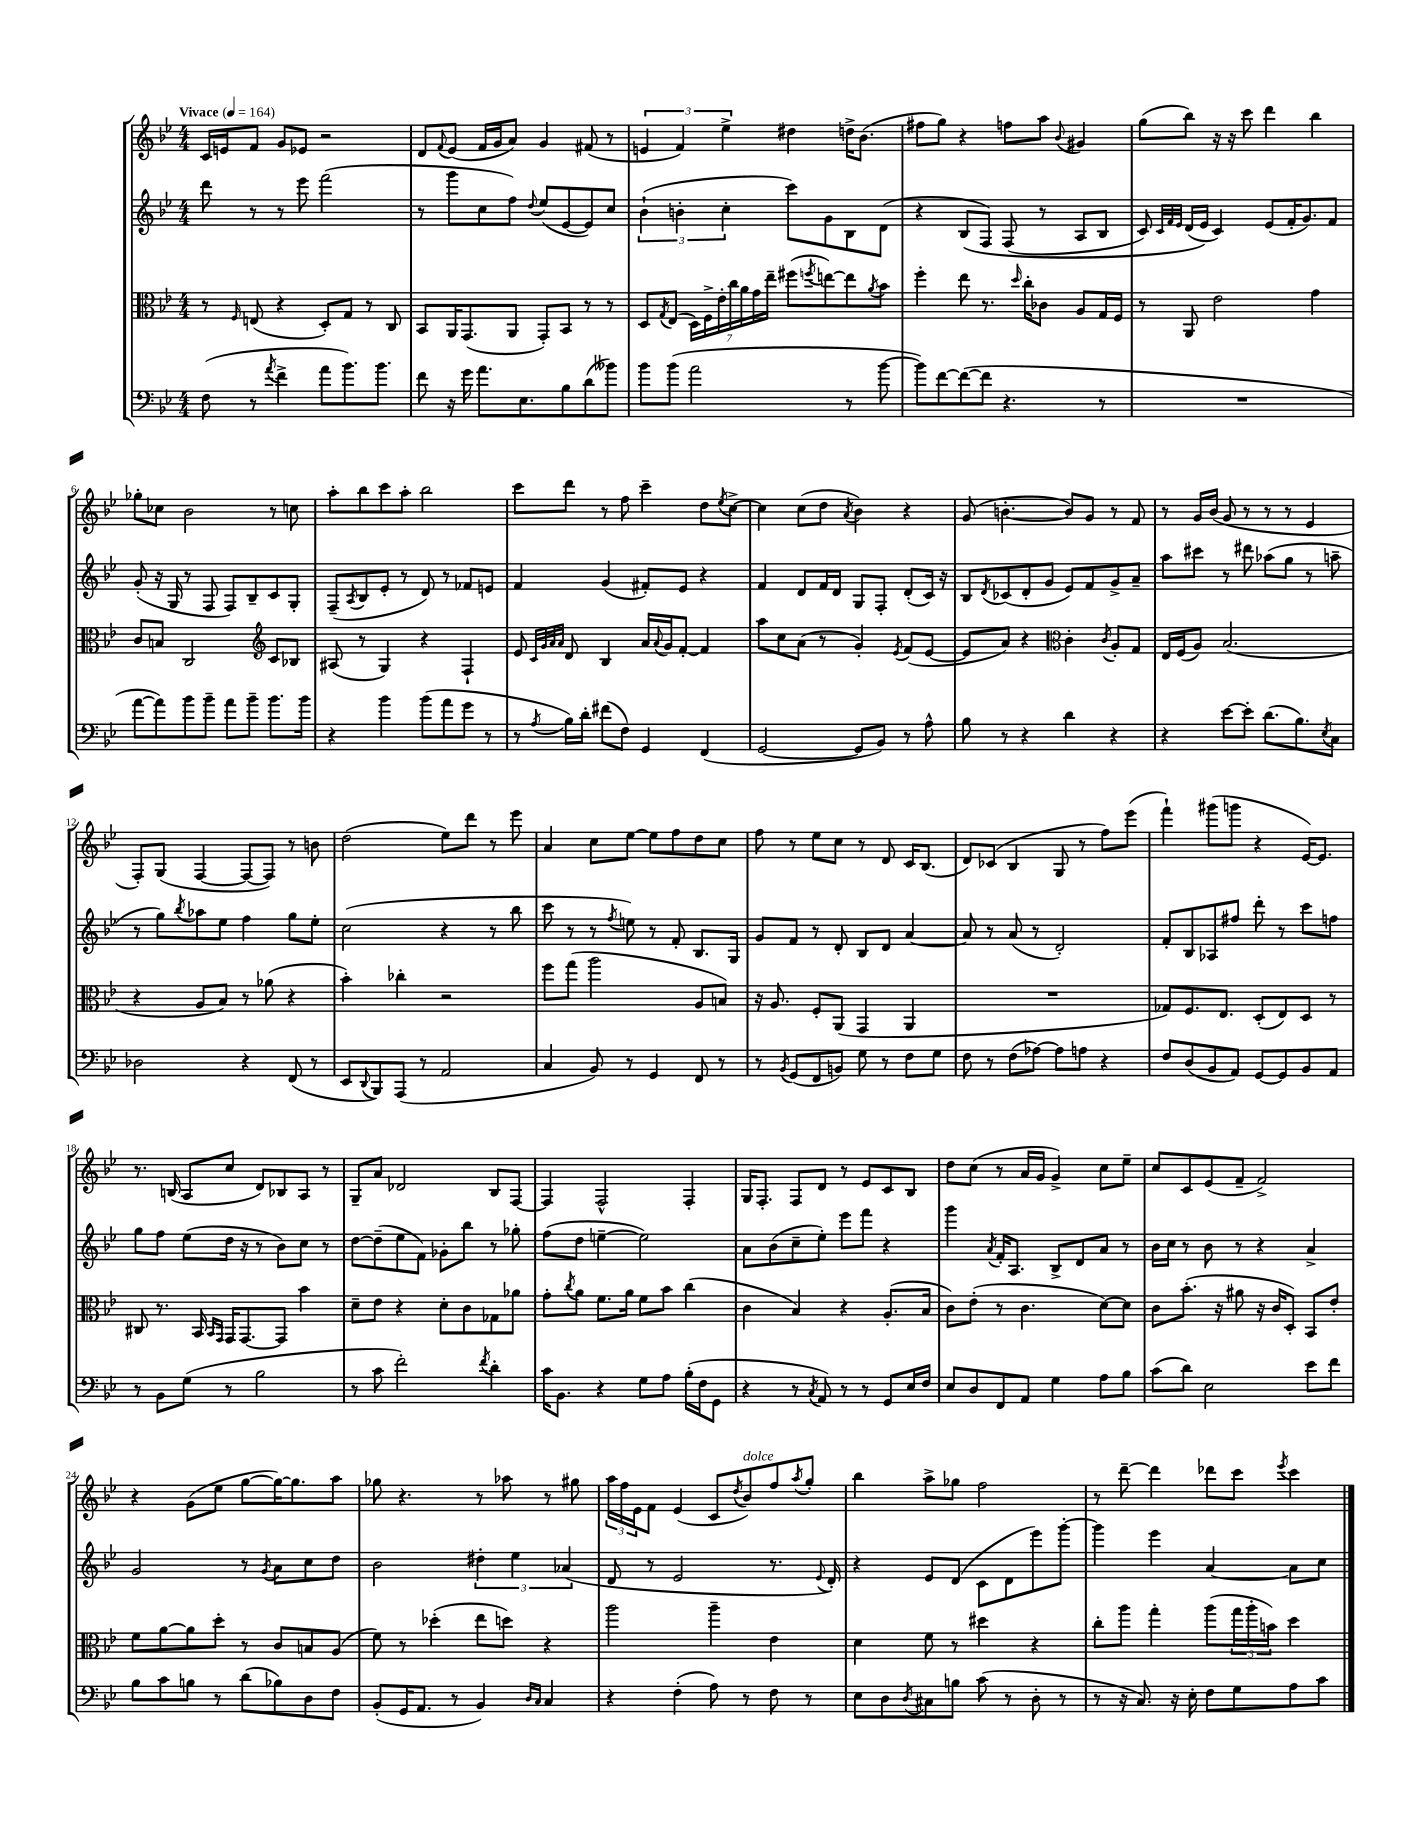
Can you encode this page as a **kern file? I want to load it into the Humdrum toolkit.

**kern	**kern	**kern	**kern
*staff4	*staff3	*staff2	*staff1
*clefF4	*clefC3	*clefG2	*clefG2
*k[b-e-]	*k[b-e-]	*k[b-e-]	*k[b-e-]
*M4/4	*M4/4	*M4/4	*M4/4
*MM164	*MM164	*MM164	*MM164
(8F	8r	8ddd	16c
.	.	.	16e
.	16qqF	.	.
8r	(8E	8r	8f
8qa	.	.	.
4f^	4r	8r	8g
.	.	8eee-	8e-
8a	8D')	(2fff	2r
8.b-)	8G	.	.
.	8r	.	.
8.b-	.	.	.
.	8C	.	.
=	=	=	=
8f	8BB-	8r	8d
.	.	.	8qqf
16r	16AA	8ggg	(8e-
16g	(8.GG	.	.
8.a	.	8cc	16f
.	.	.	16g
.	8AA	8ff)	8a)
8.E-	.	.	.
.	.	8qqdd	.
.	8GG')	(8ee-	4g
8B-	8BB-	[8e-	.
(8d	8r	8e-])	(8f#
8b--)	8r	8cc	8r
=	=	=	=
8b-	8D	(6b-`	6e
.	8qG	.	.
(8b-	(8E-	.	.
.	.	6b'	6f)
2a	28D)	.	.
.	28F^	.	.
.	28e-'	.	.
.	.	6cc'	6ee-^
.	28cc	.	.
.	28a	.	.
.	28g	.	.
.	28ee-~	.	.
.	(8ff#	8ccc)	4dd#
.	8qff	.	.
.	[8ee)	8g	.
8r	8ee]	8B-	16dd^
.	.	.	(8.b-
.	8qa	.	.
[8b-	8b-	(8d	.
=	=	=	=
8b-])	4ff'	4r	8ff#
[8f	.	.	8gg)
(8f_	8ee-	&(8B-	4r
8f]	8.r	8F)	.
4.r	.	(8F	8ff
.	16qqdd	.	.
.	16cc'	.	.
.	8c-	8r	8aa
.	.	.	8qqb-
.	8A	8A	4g#
8r	16G	8B-	.
.	16F	.	.
=	=	=	=
1r	8r	8c)	(8gg
.	.	32qqc	.
.	.	32qqf	.
.	.	32qqe-	.
.	8AA	(16d	8bb-)
.	.	16e-&)	.
.	2e-	4c)	16r
.	.	.	16r
.	.	.	8ccc
.	.	(8e-	4ddd
.	.	16f'	.
.	.	8.g)	.
.	4g	.	4bb-
.	.	8f	.
=	=	=	=
[8a	8c	(8g'	8gg-'
8a])	8B	16r	8cc-
.	.	16G	.
8b-	2C	8r	2b-
8b-~	.	8F	.
8a	.	8F)	.
8b-~	.	8B-~	.
*	*clefG2	*	*
8.b-	8c	8c	8r
.	8B-	8G'	8cc
16b-	.	.	.
=	=	=	=
4r	(8A#	(8F~	8aa'
.	.	8qA	.
.	8r	8B-	8bb-
4b-	4G)	8e-'	8ccc
.	.	8r	8aa'
(8b-	4r	8d)	2bb-
8a	.	8r	.
8g	4F`	8f-	.
8r	.	8e	.
=	=	=	=
8r	8e-	4f	8ccc
.	32qqc	.	.
.	32qqg	.	.
.	32qqa	.	.
8qA	32qqa	.	.
16B-)	8d	.	8ddd
16d'	.	.	.
(8f#	4B-	(4g	8r
8F)	.	.	8ff
4GG	16a	8f#')	4ccc~
.	8qqa	.	.
.	16g	.	.
.	[8f'	8e-	.
(4FF	4f]	4r	8dd
.	.	.	8qee-
.	.	.	[8cc^
=	=	=	=
[2GG	8aa	4f	4cc]
.	8cc	.	.
.	(8a	8d	(8cc
.	8r	16f	8dd
.	.	16d	.
.	.	.	8qa
8GG]	4g')	8G	4b-)
8BB-)	.	8F'	.
.	8qe-	.	.
8r	(8f	(8d'	4r
8A^^	[8e-	16c)	.
.	.	16r	.
=	=	=	=
8B-	8e-]	8B-	(8g
.	.	8qd	.
8r	8a)	(8c-	[4.b'
4r	4r	8d'	.
.	.	8g	.
*	*clefC3	*	*
4d	4c'	8e-)	8b])
.	.	8f	8g
.	8qc	.	.
4r	8A'	8g^	8r
.	8G	8a~	8f
=	=	=	=
4r	16E-	8aa	8r
.	(16F	.	.
.	8A)	8ccc#	16g
.	.	.	(16b-
[8e-	(2.B-	8r	8g
8e-']	.	8ddd#	8r
(8.d	.	(8aa-	8r
.	.	8gg	8r
8.B-)	.	.	.
.	.	8r	4e-
8qE-	.	.	.
8C	.	8aa~	.
=	=	=	=
2D-	4r	8r	8F')
.	.	8gg)	(8G
.	.	8qbb-	.
.	8A	8aa-	[4F
.	8B-)	8ee-	.
4r	8r	4ff	8F_
.	(8a-	.	8F])
(8FF	4r	8gg	8r
8r	.	8ee-'	8b
=	=	=	=
8EE-	4b-')	(2cc	(2dd
8qqDD	.	.	.
8BBB-)	.	.	.
(8AAA	4cc-'	.	.
8r	.	.	.
2AA	2r	4r	8ee-)
.	.	.	8ddd
.	.	8r	8r
.	.	8bb-	8eee-
=	=	=	=
4C	8ff	8ccc	4a
.	(8gg	8r	.
8BB-)	2aa	8r	8cc
.	.	8qff	.
8r	.	8ee)	[8ee-
4GG	.	8r	8ee-]
.	.	8f'	8ff
8FF	8A	8.B-	8dd
8r	8B)	.	8cc
.	.	16G	.
=	=	=	=
8r	16r	8g	8ff
.	8.A	.	.
8qBB-	.	.	.
(8GG	.	8f	8r
8FF	8F'	8r	8ee-
8BB)	(8AA	8d'	8cc
8G	4GG	8B-	8r
8r	.	8d	8d
8F	4AA	[4a	16c
.	.	.	(8.B-
8G	.	.	.
=	=	=	=
8F	1r	8a]	8d)
8r	.	8r	(8c-
(8F	.	(8a	4B-
[8A-)	.	8r	.
8A-]	.	2d')	8G
8A	.	.	8r
4r	.	.	8ff)
.	.	.	(8eee-
=	=	=	=
8F	8G-)	8f'	4fff`)
(8D	8.F	8B-	.
8BB-	.	8A-	(8ggg#
.	8.E-	.	.
8AA)	.	8ff#	8ggg
[8GG	(8D'	8ddd'	4r
8GG]	8E-)	8r	.
8BB-	8D	8ccc	[16e-)
.	.	.	8.e-]
8AA	8r	8ff	.
=	=	=	=
8r	8C#	8gg	8.r
8BB-	8.r	8ff	.
.	.	.	(16B
(8G	.	(8ee-	8A
.	16BB-	.	.
.	16qqBB-	.	.
.	16qqGG	.	.
8r	16GG	16dd	8cc
.	[8.GG	16r	.
2B-	.	8r	8d)
.	8GG]	8b-)	8B-
.	4b-	8cc	8A
.	.	8r	8r
=	=	=	=
8r	8d~	[8dd	8G~
8c	8e-	(8dd~]	8a
2f')	4r	8ee-	2d-
.	.	8f)	.
.	8d'	8g-'	.
.	8c	8bb-	.
8qf	.	.	.
4d'	8G-	8r	8B-
.	8a-	8gg-'	[8F
=	=	=	=
16c	8g'	(8ff	4F]
8.BB-	.	.	.
.	8qcc	.	.
.	8a	8dd	.
4r	8.f	[4ee~	2F^^
.	16a	.	.
8G	8f	2ee])	.
8A	8b-	.	.
(16B-'	(4cc	.	4F'
16F	.	.	.
8GG	.	.	.
=	=	=	=
4r	4c	8a	16G
.	.	.	8.F'
.	.	(8b-	.
8r	4B-)	8cc~	8F
8qC	.	.	.
8AA)	.	8ee-')	8d
8r	4r	8eee-	8r
8r	.	8fff	8e-
8GG	(8.A'	4r	8c
16E-	.	.	8B-
16F	16B-	.	.
=	=	=	=
8E-	8c)	4ggg	8dd
8D	(8e-'	.	(8cc
.	.	8qa	.
8FF	8r	16f'	8r
.	.	8.A	.
8AA	4.c	.	16a
.	.	.	16g
4G	.	8B-^	4g^)
.	.	8d	.
8A	[8d)	8a	8cc
8B-	8d]	8r	8ee-~
=	=	=	=
(8c	8c	16b-	8cc
.	.	16cc	.
8d)	(8.b-'	8r	8c
2E-	.	8b-	(8e-
.	16r	.	.
.	8a#	8r	8f~
.	16r	4r	2f^)
.	16c	.	.
.	8D')	.	.
8e-	8BB-	4a^	.
8f	8e-'	.	.
=	=	=	=
8B-	8f	2g	4r
8c	[8a	.	.
8B	8a]	.	(8g
8r	8dd'	.	8ee-
(8d	8r	8r	[8gg
.	.	8qg	.
8B-)	8c	8a	16gg_)
.	.	.	8.gg]
8D	8B	8cc	.
8F	(8A	8dd	8aa
=	=	=	=
(8BB-'	8f)	2b-	8gg-
16GG	8r	.	4.r
8.AA	.	.	.
.	(4dd-'	.	.
8r	.	.	.
4BB-)	8ee-	6dd#'	8r
.	8dd)	.	8aa-
.	.	6ee-	.
16qqD	.	.	.
16qqC	.	.	.
4C	4r	.	8r
.	.	(6a-	.
.	.	.	8gg#
=	=	=	=
4r	2aa	8d	24aa
.	.	.	24ff
.	.	.	24e-
.	.	8r	8f
(4F'	.	2e-	(4e-
8A)	4aa~	.	8c
.	.	.	8qdd
8r	.	.	8b-)
8F	4e-	8.r	8ff
.	.	.	8qaa
8r	.	.	8gg'
.	.	8qqe-	.
.	.	16d')	.
=	=	=	=
8E-	4d	4r	4bb-
8D	.	.	.
8qD	.	.	.
8C#	8f	8e-	8aa^
8B	8r	(8d	8gg-
(8c	4dd#	8c	2ff
8r	.	8d	.
8D'	4r	8eee-)	.
8r	.	[8ggg'	.
=	=	=	=
8r	8cc'	4ggg]	8r
16r	8aa	.	[8ddd~
8.C)	.	.	.
.	4gg'	4eee-	4ddd]
16r	.	.	.
16E-'	.	.	.
8F	(8aa	[4a	8ddd-
8G	24gg	.	8ccc
.	24aa'	.	.
.	24b)	.	.
.	.	.	8qeee-
8A	4dd	8a]	4ccc
8c	.	8cc	.
==	==	==	==
*-	*-	*-	*-
